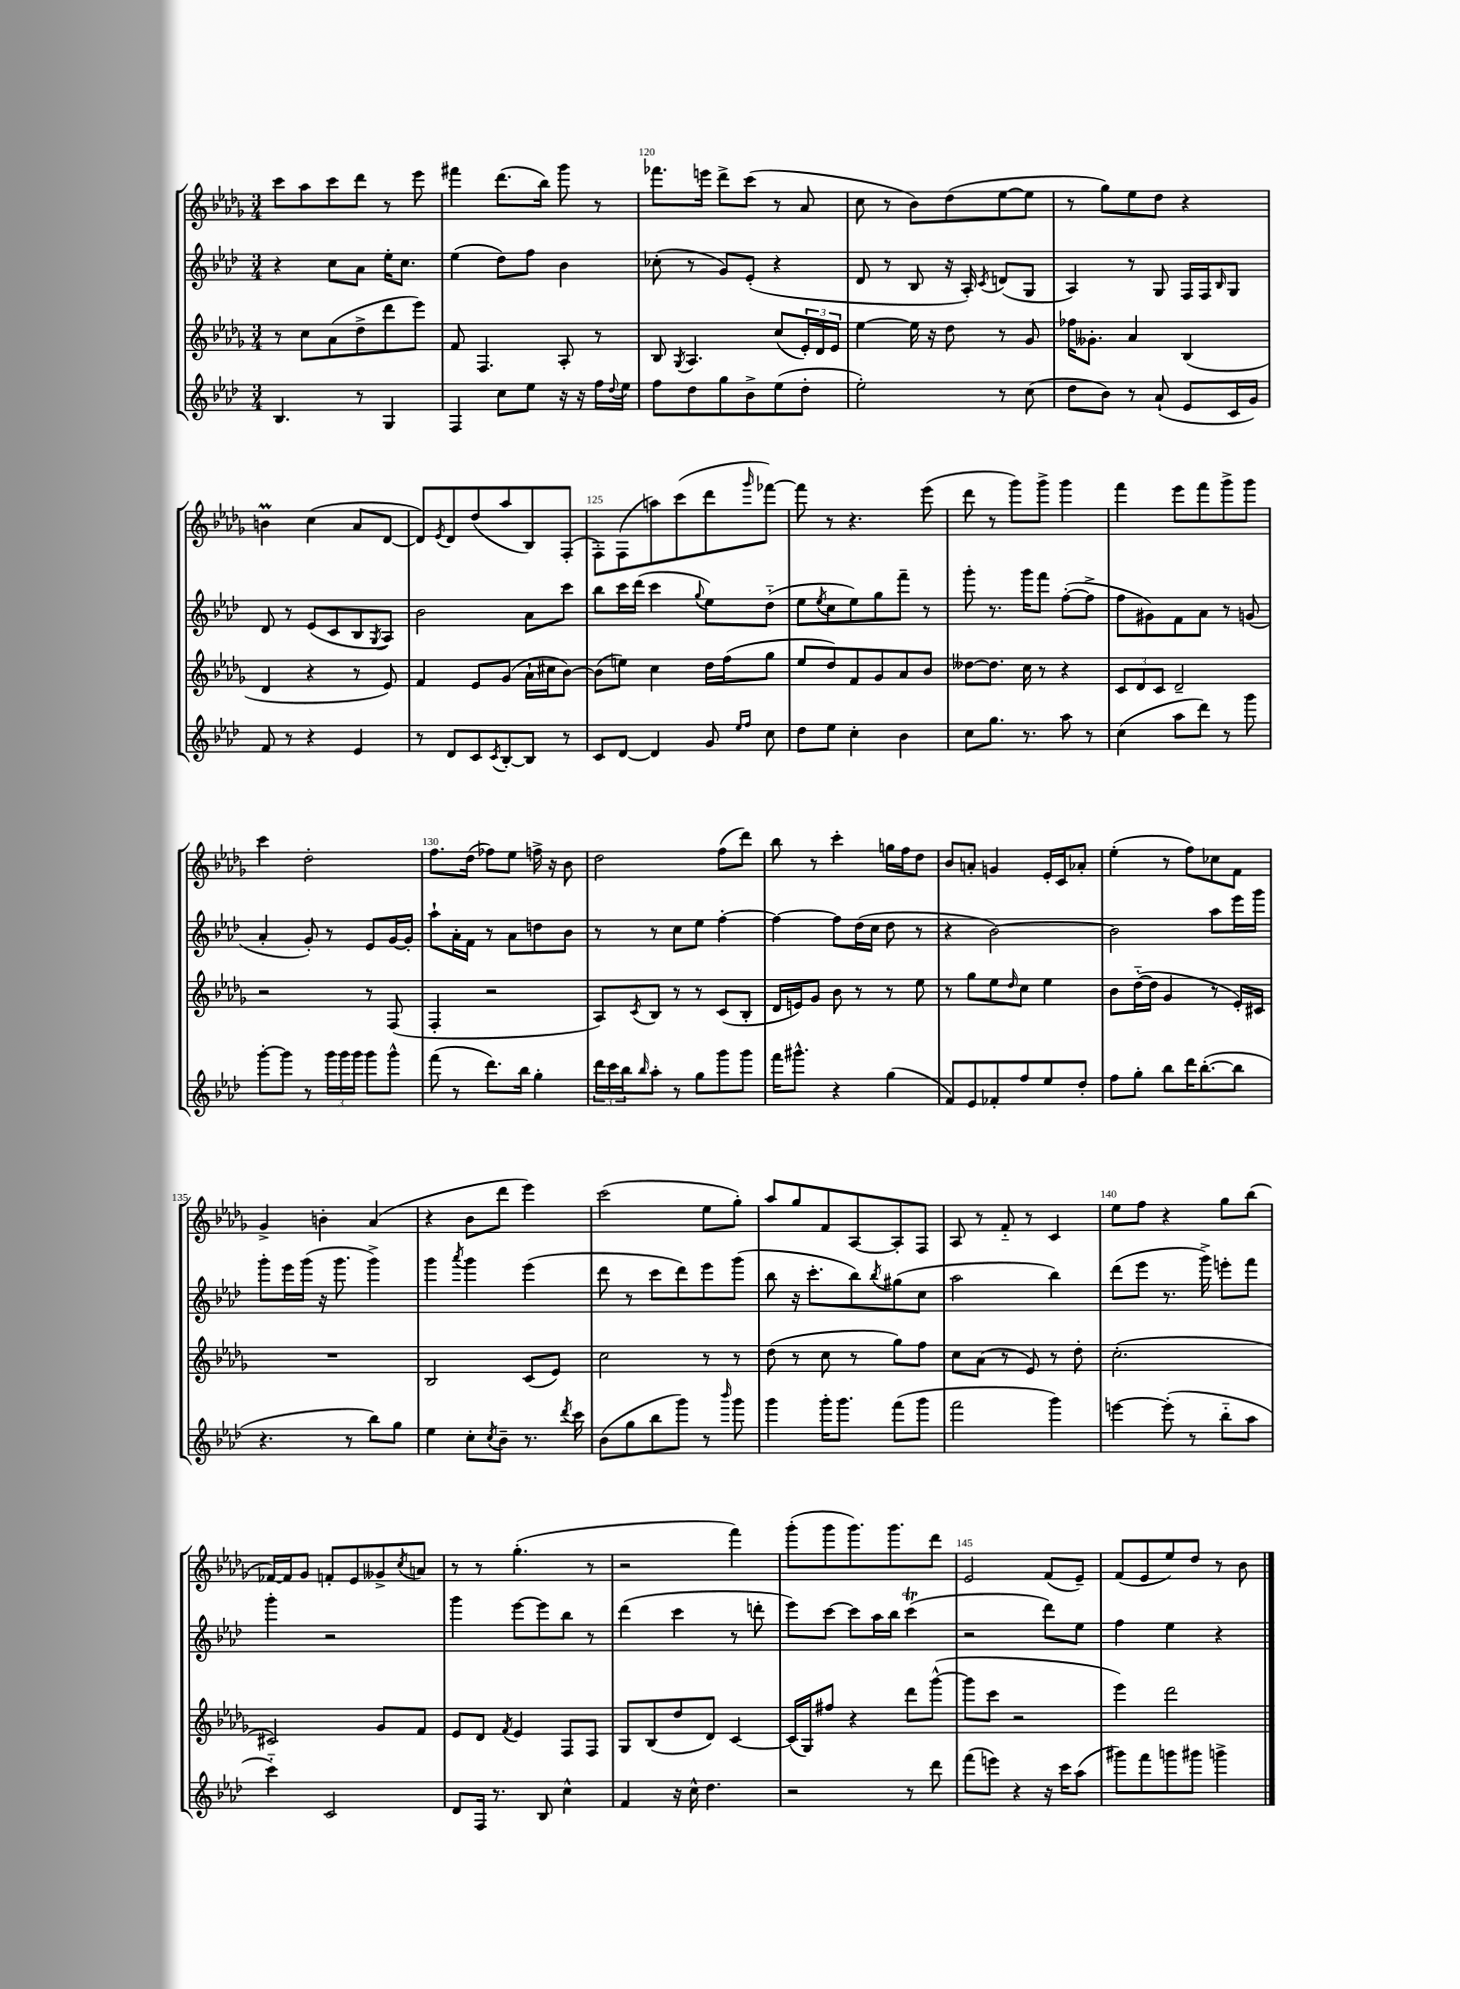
<<
\new StaffGroup <<
\new Staff = "s0" {
    \clef treble \key des \major \numericTimeSignature \time 3/4
    c'''8 aes''8 c'''8 des'''8 r8 ees'''8 |
    fis'''4 des'''8.( bes''16) ges'''8 r8 |
    fes'''8. e'''16 des'''8-> c'''8( r8 aes'8 |
    c''8 r8 bes'8) des''8( ees''8~ ees''8 |
    r8 ges''8) ees''8 des''8 r4 |
    b'4\prall c''4( aes'8 des'8~ |
    des'8) \acciaccatura { ees'8 } des'8 des''8( aes''8 bes8) f8-.( |
    f8-.) f8( a''8) c'''8( des'''8 \grace { ges'''16 } fes'''8~) |
    fes'''8 r8 r4. ees'''8( |
    des'''8 r8 ges'''8) ges'''8-> ges'''4 |
    f'''4 ees'''8 f'''8 ges'''8-> ges'''8 |
    c'''4 des''2-. |
    f''8. des''16( fes''8) ees''8 f''16-> r16 bes'8 |
    des''2 f''8( des'''8) |
    bes''8 r8 c'''4-. g''16 f''16 des''8 |
    bes'8 a'8-. g'4 ees'16-. c'16 aes'8-. |
    ees''4-.( r8 f''8) ces''8 f'8 |
    ges'4-> b'4-. aes'4( |
    r4 bes'8 des'''8 ees'''4) |
    c'''2( ees''8 ges''8-.) |
    aes''8 ges''8 f'8 aes8~ aes8-. f8 |
    aes8 r8 f'8-_ r8 c'4 |
    ees''8 f''8 r4 ges''8 bes''8( |
    fes'16~) fes'16 ges'8 f'8-. ees'8 geses'8-> \acciaccatura { c''8 } a'8 |
    r8 r8 ges''4.-.( r8 |
    r2 f'''4) |
    ges'''8-.( ges'''8 ges'''8.) ges'''8. des'''8 |
    ees'2 f'8( ees'8--) |
    f'8( ees'8 ees''8) des''8 r8 bes'8 \bar "|." |
}
\new Staff = "s1" {
    \clef treble \key aes \major \numericTimeSignature \time 3/4
    r4 c''8 aes'8 ees''16-. c''8. |
    ees''4( des''8) f''8 bes'4 |
    ces''8-.( r8 g'8) ees'8-.( r4 |
    des'8 r8 bes8 r16 aes16-.) \acciaccatura { c'8 } d'8( g8 |
    aes4) r8 g8 f16 f16 \grace { bes16 } g8 |
    des'8 r8 ees'8( c'8 bes8 \acciaccatura { g8 } aes8) |
    bes'2 aes'8 c'''8 |
    bes''8 c'''16 des'''16( c'''4 \appoggiatura { g''8 } ees''8) des''8-_( |
    ees''8 \acciaccatura { ees''8 } c''8 ees''8) g''8 f'''8-- r8 |
    g'''8-. r8. g'''16 f'''8 f''8~-.( f''8-> |
    f''8 gis'8) f'8 aes'8 r8 g'8( |
    aes'4-. g'8-.) r8 ees'8 g'16~ g'16-. |
    aes''8-! aes'16-. f'16 r8 aes'8 d''8 bes'8 |
    r8 r8 c''8 ees''8 f''4~-. |
    f''4~ f''8 des''16( c''16 des''8 r8 |
    r4 bes'2~) |
    bes'2 aes''8 ees'''16 g'''16 |
    g'''8-. ees'''16 g'''16( r16 g'''8. g'''4->) |
    g'''4 \acciaccatura { aes'''8 } g'''4 ees'''4( |
    des'''8 r8 c'''8 des'''8) ees'''8 g'''8( |
    bes''8 r16 c'''8.-. bes''8) \acciaccatura { bes''8 } gis''8( c''8 |
    aes''2 bes''4) |
    des'''8( ees'''8 r8. g'''16->) e'''8-. f'''8 |
    g'''4-. r2 |
    g'''4 ees'''8~ ees'''8 bes''8 r8 |
    des'''4( c'''4 r8 d'''8-. |
    ees'''8) c'''8~ c'''8 aes''16 bes''16 c'''4\trill( |
    r2 des'''8) ees''8 |
    f''4 ees''4 r4 \bar "|." |
}
\new Staff = "s2" {
    \clef treble \key des \major \numericTimeSignature \time 3/4
    r8 c''8 aes'8( des''8-> des'''8 ees'''8) |
    f'8 f4. aes8-. r8 |
    bes8 \acciaccatura { ges8 } aes4. c''8( \tuplet 3/2 { ees'16-.) des'16 ees'16 } |
    ees''4~ ees''16 r16 des''8 r8 ges'8 |
    fes''16 geses'8.-. aes'4 bes4( |
    des'4 r4 r8 ees'8) |
    f'4 ees'8 ges'8( aes'16-! cis''16 bes'8~) |
    bes'8( e''8) c''4 des''16 f''16( ges''8 |
    ees''8 des''8) f'8 ges'8 aes'8 bes'8 |
    deses''8~ deses''8. c''16 r8 r4 |
    \tuplet 3/2 { c'8 des'8 c'8 } des'2-- |
    r2 r8 f8( |
    f4-. r2 |
    aes8) \acciaccatura { c'8 } bes8 r8 r8 c'8( bes8-. |
    des'16 e'16) ges'8 bes'8 r8 r8 ees''8 |
    r8 ges''8 ees''8 \grace { des''16 } c''8 ees''4 |
    bes'8 des''16~-_( des''16 ges'4 r8 ees'16-.) cis'16 |
    R2. |
    bes2 c'8( ees'8) |
    c''2 r8 r8 |
    des''8( r8 c''8 r8 ges''8) f''8 |
    c''8 aes'8( r8 ees'8) r8 des''8-. |
    c''2.-.( |
    cis'2) ges'8 f'8 |
    ees'8 des'8 \acciaccatura { f'8 } ees'4 f8 f8 |
    ges8 bes8( des''8 des'8) c'4~ |
    c'16( ges16) fis''8 r4 des'''8 ges'''8~-^( |
    ges'''8 c'''8 r2 |
    ees'''4) des'''2 \bar "|." |
}
\new Staff = "s3" {
    \clef treble \key aes \major \numericTimeSignature \time 3/4
    bes4. r8 g4 |
    f4 c''8 ees''8 r16 r16 f''16 \appoggiatura { des''8 } ees''16 |
    f''8 des''8 g''8 bes'8-> ees''8( des''8-. |
    ees''2-.) r8 c''8( |
    des''8 bes'8) r8 aes'8-!( ees'8 c'16 g'16) |
    f'8 r8 r4 ees'4 |
    r8 des'8 c'8 \acciaccatura { c'8 } bes8~-. bes8 r8 |
    c'8 des'8~ des'4 g'8 \grace { ees''16 f''16 } c''8 |
    des''8 ees''8 c''4-. bes'4 |
    c''8 g''8. r8. aes''8 r8 |
    c''4( aes''8 des'''8) r8 g'''8 |
    g'''8~-. g'''8 r8 \tuplet 3/2 { g'''16 g'''16 g'''16 } g'''8 g'''8-^ |
    f'''8( r8 des'''8.) bes''16 g''4-. |
    \tuplet 3/2 { des'''16 c'''16 bes''16 } \grace { bes''16 } aes''8-. r8 g''8 g'''8 g'''8 |
    f'''16 gis'''8.-^ r4 g''4( |
    f'8) ees'8 fes'8-. f''8 ees''8 des''8-. |
    f''8 g''8-. bes''8 des'''16 bes''8.~-.( bes''8 |
    r4. r8 bes''8) g''8 |
    ees''4 c''8-. \acciaccatura { c''8 } bes'8-- r8. \acciaccatura { des'''8 } c'''16 |
    bes'8( g''8 bes''8 g'''8) r8 \grace { bes'''16 } g'''8 |
    g'''4 g'''16-. g'''8. f'''8( g'''8 |
    f'''2 g'''4) |
    e'''4~ e'''8-.( r8 bes''8-_ aes''8 |
    c'''4-_) c'2 |
    des'8 f16 r8. bes8 c''4-^ |
    f'4 r16 c''16-^ des''4. |
    r2 r8 des'''8 |
    f'''8( e'''8) r4 r16 c'''16 aes''8( |
    gis'''8) f'''8 g'''8 gis'''8 g'''4-> \bar "|." |
}
>>
>>
\layout { \context { \Score currentBarNumber = #118 \override BarNumber.break-visibility = ##(#f #t #t) barNumberVisibility = #(every-nth-bar-number-visible 5) } }
